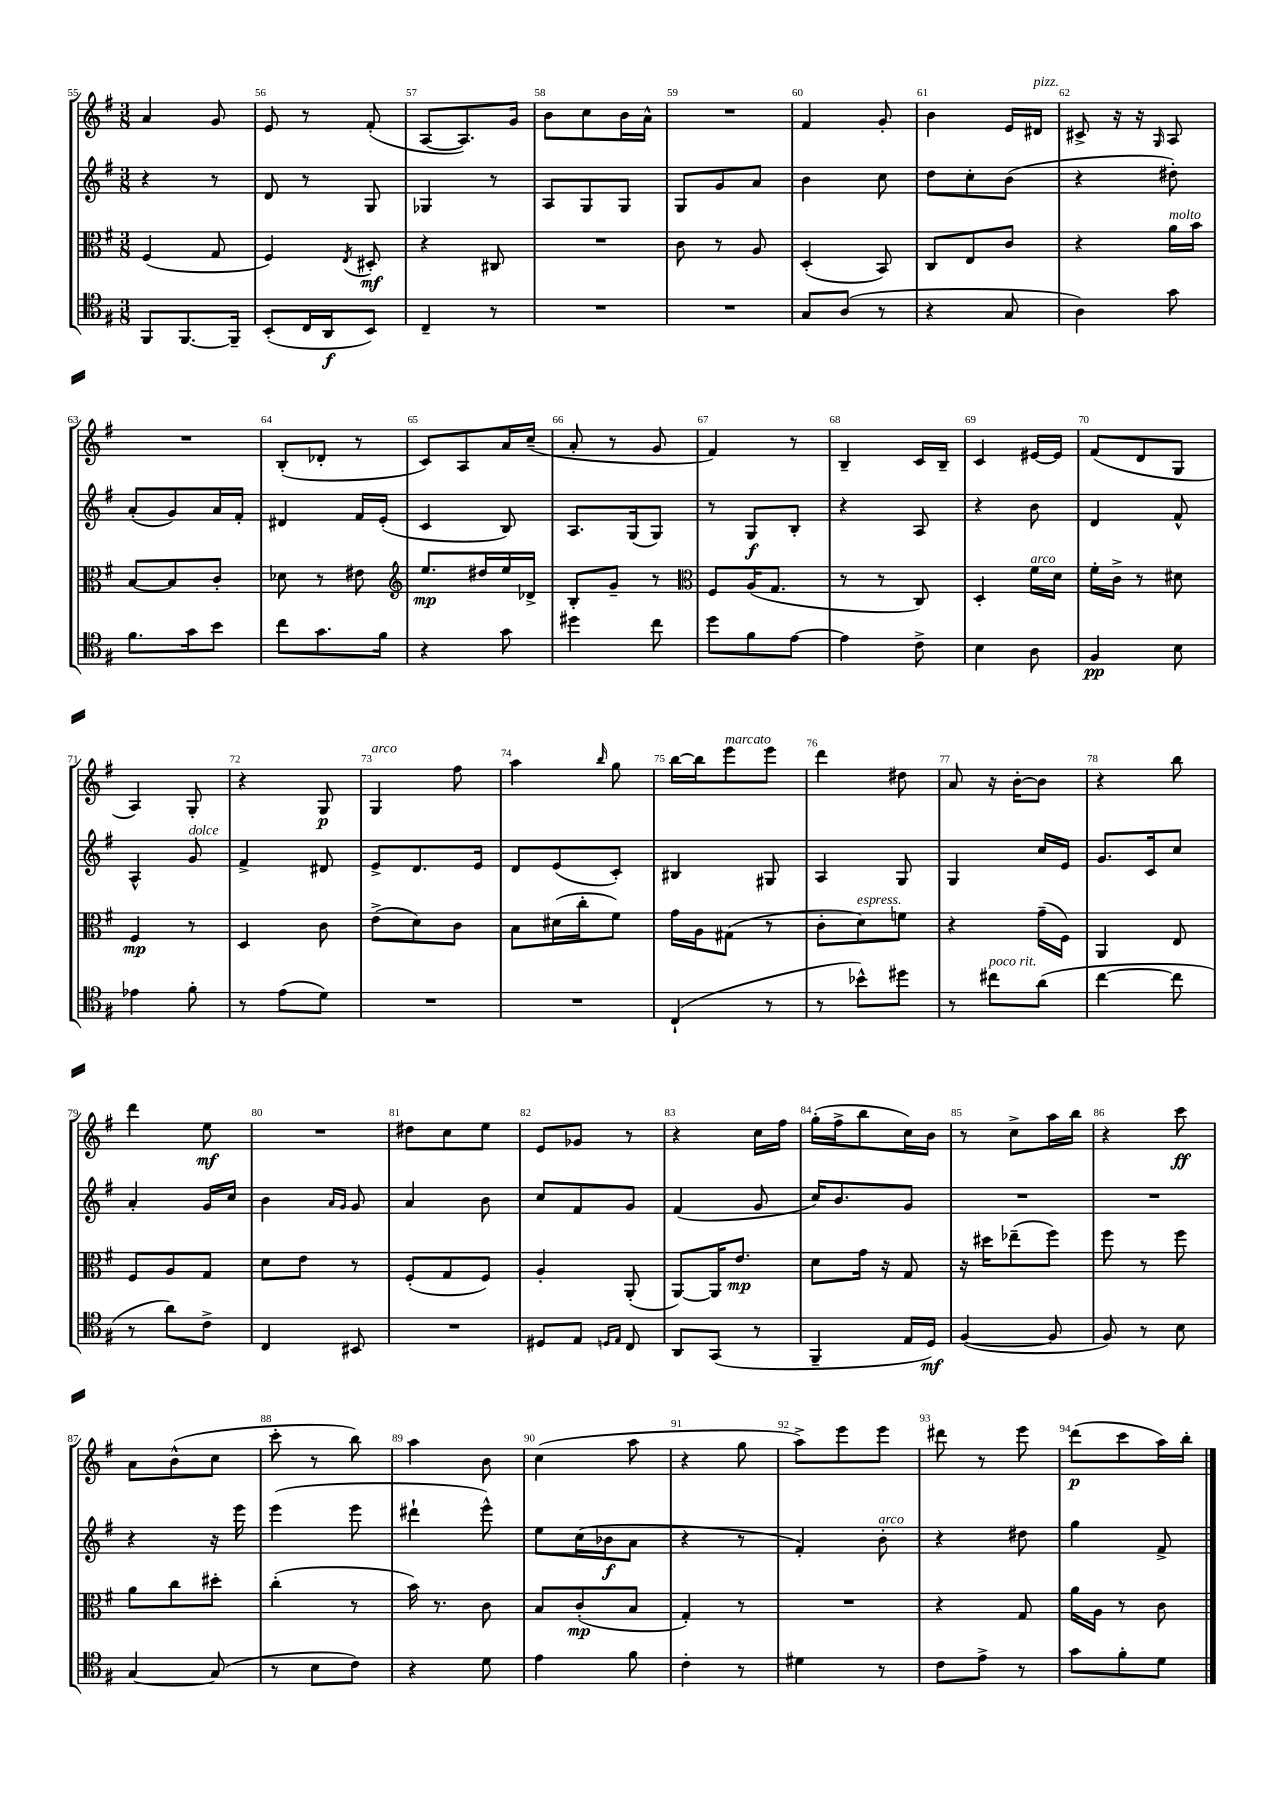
<<
\new StaffGroup <<
\new Staff = "s0" {
    \clef treble \key g \major \numericTimeSignature \time 3/8
    a'4 g'8 |
    e'8 r8 fis'8-.( |
    a8~ a8.) g'16 |
    b'8 c''8 b'16 a'16-^ |
    R4. |
    fis'4 g'8-. |
    b'4 e'16 dis'16^\markup { \italic "pizz." } |
    cis'8-> r16 r16 \grace { g16 } a8 |
    R4. |
    b8-.( des'8-. r8 |
    c'8) a8 a'16 c''16--( |
    a'8-. r8 g'8 |
    fis'4) r8 |
    b4-- c'16 b16-- |
    c'4 eis'16~ eis'16 |
    fis'8( d'8 g8 |
    a4) g8-. |
    r4 g8\p |
    g4^\markup { \italic "arco" } fis''8 |
    a''4 \grace { b''16 } g''8 |
    b''16~ b''16 e'''8^\markup { \italic "marcato" } e'''8 |
    d'''4 dis''8 |
    a'8 r16 b'16~-. b'8 |
    r4 b''8 |
    d'''4 e''8\mf |
    R4. |
    dis''8 c''8 e''8 |
    e'8 ges'8 r8 |
    r4 c''16 fis''16 |
    g''16-.( fis''16-> b''8 c''16) b'16 |
    r8 c''8-> a''16 b''16 |
    r4 c'''8\ff |
    a'8 b'8-^( c''8 |
    c'''8-. r8 b''8) |
    a''4 b'8 |
    c''4( a''8 |
    r4 g''8 |
    a''8->) e'''8 e'''8 |
    dis'''8 r8 e'''8 |
    d'''8\p( c'''8 a''16) b''16-. \bar "|." |
}
\new Staff = "s1" {
    \clef treble \key g \major \numericTimeSignature \time 3/8
    r4 r8 |
    d'8 r8 g8 |
    ges4 r8 |
    a8 g8 g8 |
    g8 g'8 a'8 |
    b'4 c''8 |
    d''8 c''8-. b'8( |
    r4 dis''8-.) |
    a'8-.( g'8) a'16 fis'16-. |
    dis'4 fis'16 e'16-.( |
    c'4 b8) |
    a8. g16( g8) |
    r8 g8\f b8-. |
    r4 a8 |
    r4 b'8 |
    d'4 fis'8-^ |
    a4-^ g'8^\markup { \italic "dolce" } |
    fis'4-> dis'8 |
    e'8-> d'8. e'16 |
    d'8 e'8( c'8-.) |
    bis4 gis8 |
    a4 g8 |
    g4 c''16 e'16 |
    g'8. c'16 c''8 |
    a'4-. g'16 c''16 |
    b'4 \grace { a'16 g'16 } g'8 |
    a'4 b'8 |
    c''8 fis'8 g'8 |
    fis'4( g'8 |
    c''16) b'8. g'8 |
    R4. |
    R4. |
    r4 r16 e'''16 |
    e'''4( e'''8 |
    dis'''4-! e'''8-^) |
    e''8 c''16( bes'16\f a'8 |
    r4 r8 |
    fis'4-.) b'8-.^\markup { \italic "arco" } |
    r4 dis''8 |
    g''4 fis'8-> \bar "|." |
}
\new Staff = "s2" {
    \clef alto \key g \major \numericTimeSignature \time 3/8
    fis4( g8 |
    fis4) \acciaccatura { e8 } dis8-.\mf |
    r4 cis8 |
    R4. |
    c'8 r8 a8 |
    d4-.( b,8) |
    c8 e8 c'8 |
    r4 a'16^\markup { \italic "molto" } b'16 |
    b8~ b8 c'8-. |
    des'8 r8 eis'8 |
    \clef treble e''8.\mp dis''16 e''16 des'16-> |
    b8-. g'8-- r8 |
    \clef alto fis8 a16( g8. |
    r8 r8 c8) |
    d4-. fis'16^\markup { \italic "arco" } d'16 |
    fis'16-. c'16-> r8 dis'8 |
    fis4\mp r8 |
    d4 c'8 |
    e'8->( d'8) c'8 |
    b8 dis'16( c''16-. fis'8) |
    g'16 a16 gis8( r8 |
    c'8-. d'8^\markup { \italic "espress." }) f'8 |
    r4 g'16--( fis16) |
    a,4 e8 |
    fis8 a8 g8 |
    d'8 e'8 r8 |
    fis8-.( g8 fis8) |
    a4-. a,8-.( |
    a,8~) a,16 e'8.\mp |
    d'8 g'16 r16 g8 |
    r16 dis''16 ees''8--( fis''8) |
    fis''8 r8 fis''8 |
    a'8 c''8 dis''8-. |
    c''4-.( r8 |
    b'16) r8. c'8 |
    b8 c'8-.\mp( b8 |
    g4-.) r8 |
    R4. |
    r4 g8 |
    a'16 a16 r8 c'8 \bar "|." |
}
\new Staff = "s3" {
    \clef tenor \key g \major \numericTimeSignature \time 3/8
    fis,8 fis,8.~ fis,16-- |
    b,8-.( c16 a,16\f b,8) |
    c4-- r8 |
    R4. |
    R4. |
    g8 a8( r8 |
    r4 g8 |
    a4) g'8 |
    fis'8. g'16 b'8 |
    c''8 g'8. fis'16 |
    r4 g'8 |
    dis''4 c''8 |
    d''8 fis'8 e'8~ |
    e'4 c'8-> |
    b4 a8 |
    fis4\pp b8 |
    ees'4 fis'8-. |
    r8 e'8( d'8) |
    R4. |
    R4. |
    c4-!( r8 |
    r8 bes'8-^) dis''8 |
    r8 cis''8^\markup { \italic "poco rit." } a'8( |
    c''4~ c''8 |
    r8 a'8) c'8-> |
    c4 bis,8 |
    R4. |
    dis8 e8 \grace { d16 e16 } c8 |
    a,8 g,8( r8 |
    fis,4-- e16 d16\mf) |
    fis4~( fis8 |
    fis8) r8 b8 |
    g4~ g8( |
    r8 b8 c'8) |
    r4 d'8 |
    e'4 fis'8 |
    c'4-. r8 |
    dis'4 r8 |
    c'8 e'8-> r8 |
    g'8 fis'8-. d'8 \bar "|." |
}
>>
>>
\layout { \context { \Score currentBarNumber = #55 \override BarNumber.break-visibility = ##(#f #t #t) barNumberVisibility = #all-bar-numbers-visible } }
